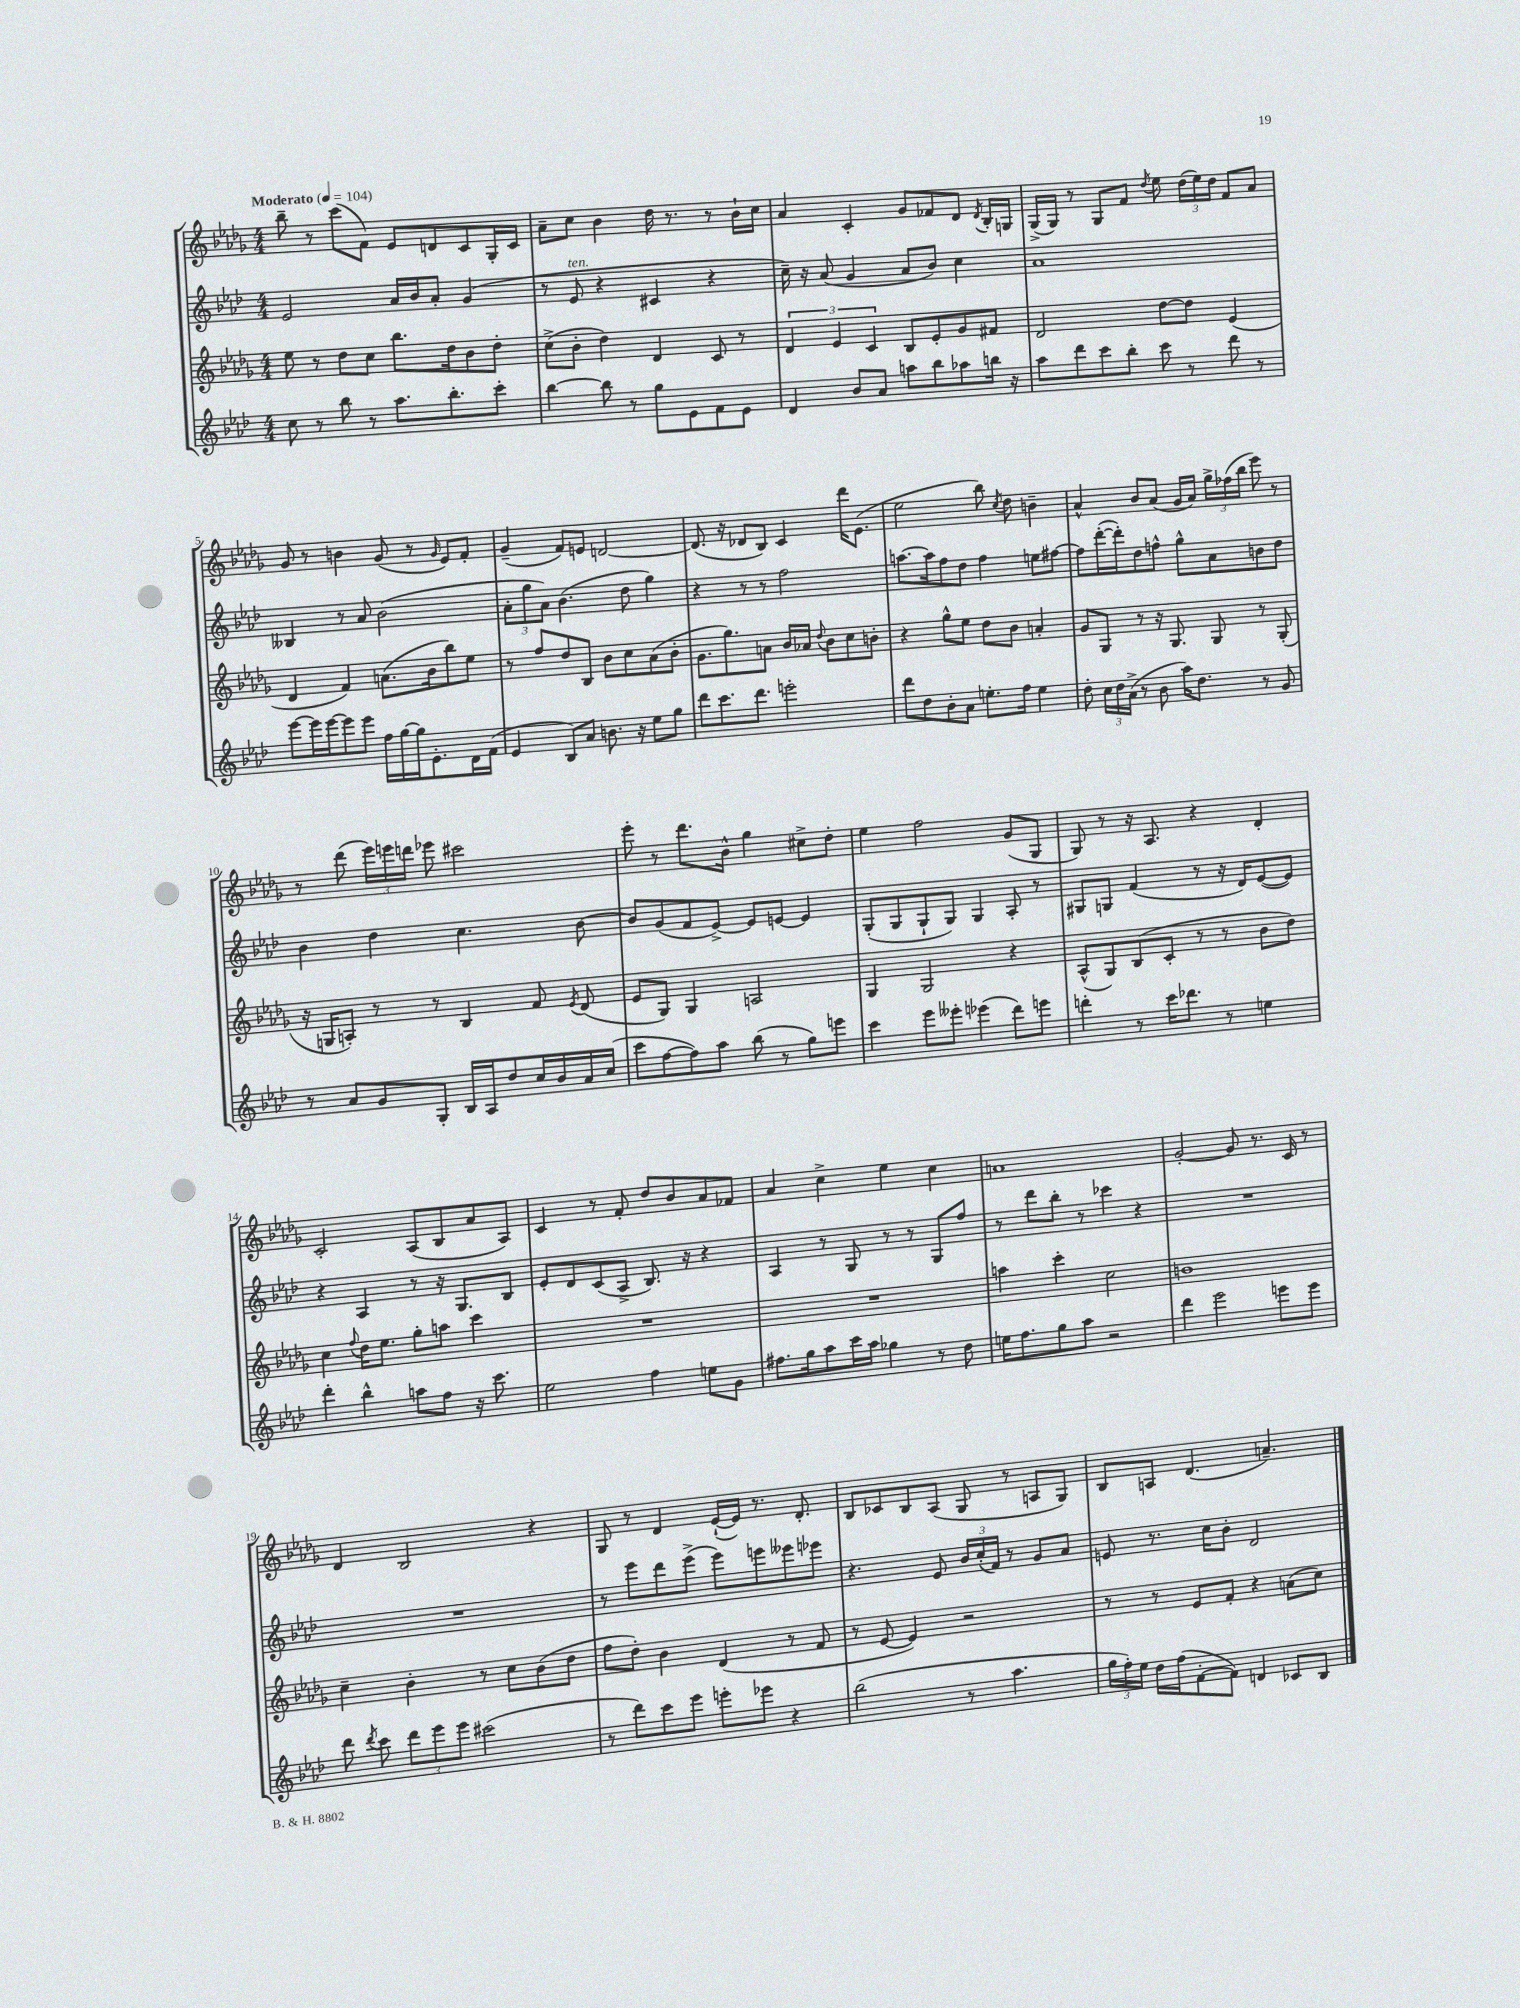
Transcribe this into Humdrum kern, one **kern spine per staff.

**kern	**kern	**kern	**kern
*staff4	*staff3	*staff2	*staff1
*clefG2	*clefG2	*clefG2	*clefG2
*k[b-e-a-d-]	*k[b-e-a-d-g-]	*k[b-e-a-d-]	*k[b-e-a-d-g-]
*M4/4	*M4/4	*M4/4	*M4/4
*MM104	*MM104	*MM104	*MM104
8cc\	8ee-\	2e-/	8bb-~\
8r	8r	.	8r
8bb-\	8dd-\L	.	(8ccc\L
8r	8cc\J	.	8f\J)
8.aa-\L	8.bb-\L	16a-/LL	8e-/L
.	.	16b-/J	.
.	.	8a-'/J	8d/
8.bb-'\	16dd-\k	.	.
.	8b-\	(4g/	8c/
8ccc'\J	8dd-'\J	.	16G-'/L
.	.	.	16c/JJ
=	=	=	=
[4bb-\	(8cc^\L	8r	8a-~\L
.	8b-'\J	8e-/	8cc\J
8bb-\]	4dd-\)	4r	4b-\
8r	.	.	.
8gg\L	4d-/	4c#/	16dd-\
.	.	.	8.r
8e-\	.	.	.
8f\	8c/	4r	8r
8e-\J	8r	.	16b-`\LL
.	.	.	16cc\JJ
=	=	=	=
4d-/	6d-/	16cc~\)	4a-/
.	.	16r	.
.	.	(8a-/	.
.	6e-/	.	.
8b-/L	.	4g/	4c'/
.	6c/	.	.
8a-/J	.	.	.
8aa\L	8B-/L	8a-/L	8g-/L
8bb-\	8e-'/	8b-/J)	8f-/
8aa-\	8g-/	4cc\	8d-/J
.	.	.	8qd-/
16bb\Jk	8f#/J	.	16B-'/LL
16r	.	.	16G/JJ
=	=	=	=
8aa-\L	2d-/	1a-	(16G-^/LL
.	.	.	16G-/JJ)
8ddd-\	.	.	8r
8ccc\	.	.	8G-/L
8bb-'\J	.	.	8f/J
.	.	.	8qdd-/
8ccc\	[8dd-\L	.	8ee-\
8r	8dd-\]J	.	(24dd-\LL
.	.	.	24ee-\)
.	.	.	24dd-\JJ
8ddd-\	(4e-/	.	8f/L
8r	.	.	8a-/J
=	=	=	=
[8eee-\L	4d-/	4B--/	8g-/
16eee-\]L	.	.	8r
[16eee-\J	.	.	.
8eee-\]	4f/)	8r	4b\
8eee-\J	.	8a-/	.
16ff\LL	(8.a\L	(2b-\	(8g-/
[16gg\	.	.	.
16gg\]J	.	.	8r
8.e-'\	16b-\k	.	.
.	.	.	16qqg-/
.	8bb-\)	.	8e-/L)
16d-\L	8ee-\J	.	8f'/J
(16f\JJ	.	.	.
=	=	=	=
4e-/	8r	12a-'\L	(4g-~/
.	.	12gg\	.
.	8ff/L	.	.
.	.	12a-\J)	.
8B-/L)	8dd-/	(4.b-\	8f/L)
8a-/J	8B-/J	.	8e/J
8.b\	8b-\L	.	[2d/
.	8cc\	8dd-\	.
16r	.	.	.
8ee-\L	(8a-\	4gg\)	.
8gg\J	8b-'\J	.	.
=	=	=	=
8ddd-\L	8.g-\L	4r	(8.d/]
8.ccc\	.	.	.
.	8.gg-\)	.	16r
.	.	8r	8d-/L
8.ddd-\J	.	.	.
.	8a\J	8r	8B-/J)
2eee'\	16b-/LL	2ff\	4c/
.	16a-/JJ	.	.
.	8qqdd-/	.	.
.	8b-\L	.	.
.	8cc\	.	16ddd-\LK
.	.	.	(8.e-\J
.	8b'\J	.	.
=	=	=	=
8ddd-\L	4r	[8.aa\L	2ee-\
8dd-\	.	.	.
.	.	16aa\]k	.
8b-'\	8gg-^^\L	8ff\	.
8a-\J	8ee-\J	8dd-\J	.
8.ee'\L	8dd-\L	4ff\	8bb-\)
.	.	.	8qcc/
.	8b-\J	.	8dd-\
16ff\Jk	.	.	.
4ee\	4a'/	8ee\L	4b~\
.	.	[8ff#\J	.
=	=	=	=
8dd-'\	8g-/L	8ff#\]L	4a-^^/
24cc\LL	8G-/J	([16ddd-'\L	.
24dd-\	.	.	.
.	.	16ddd-'\]J)	.
(24a-^\JJ	.	.	.
8r	8r	8dd-\	8b-/L
8b-\	16r	8ff^^\J	(8a-/J
.	8.G-/	.	.
16aa-\LK)	.	8gg^^\L	16g-/LL
8.dd-\J	.	.	16a-/JJ)
.	8G-/	8a-\	24gg-^\LL
.	.	.	(24ff-\
.	.	.	24bb-\JJ
8r	8r	8b\	8eee-\)
8g/	(8G-'/	8dd-\J	8r
=	=	=	=
8r	16r	4b-\	8r
.	16G/LK	.	.
8a-/L	8A'/J)	.	(8ddd-\
8g/	8r	4dd-\	24eee-\LL)
.	.	.	24eee\
.	.	.	24ddd\JJ
8G'/J	8r	.	8eee-\
16B-/LL	4B-/	4.cc\	2ccc#\
16A-/J	.	.	.
8dd-/	.	.	.
16cc/L	8f/	.	.
16b-/	.	.	.
.	8qe-/	.	.
16a-/	(8d-/	[8b-\	.
(16cc/JJ	.	.	.
=	=	=	=
8ccc\L	8e-/L	8b-/]L	8eee-'\
[8ff\	8G-/J)	(8g/	8r
8ff\])	4G-/	8f/	8.ddd-\L
8aa-\J	.	[8e-^/J)	.
.	.	.	16b-^^\Jk
(8bb-\	2A/	8e-/]L	4gg-\
8r	.	[8e/J	.
8gg\L)	.	4e/]	8cc#^\L
8eee\J	.	.	8dd-'\J
=	=	=	=
4ccc\	4G-/	(8G'/L	4ee-\
.	.	8G/	.
8eee-\L	2G-/	8G`/	2ff\
8eee--'\J	.	8G/J)	.
(4eee-\	.	4G/	.
8ddd-\L)	4r	8A-'/	(8g-/L
8eee\J	.	8r	8G-/J
=	=	=	=
4ddd'\	(8A-^^/L	8G#/L	8G-/)
.	8G-/)	8G/J	8r
8r	(8B-/	(4f/	16r
.	.	.	8.A-/
16ccc\LK	8c'/J	.	.
8.ddd-\J	.	.	.
.	8r	8r	4r
8r	8r	16r	.
.	.	16d-/LK)	.
4ee\	8b-\L	([8e-/	4d-'/
.	8dd-\J)	8e-/]J)	.
=	=	=	=
4ddd-'\	4cc\	4r	2c'/
.	8qqff/	.	.
4bb-^^\	16dd-\LK	4A-/	.
.	8.ee-\J	.	.
8aa\L	8gg-'\L	8r	(8A-/L
8ff\J	8aa\J	16r	8B-/
.	.	8.G/L	.
16r	4ccc\	.	8a-/
8.ccc\	.	.	.
.	.	8B-/J	8A-/J)
=	=	=	=
2ee-\	1r	8e-'/L	4c/
.	.	8d-/	.
.	.	(8c/	8r
.	.	8A-^/J	8f'/
4ff\	.	8.B-/)	8dd-/L
.	.	.	8b-/
.	.	16r	.
8ee\L	.	4r	8a-/
8g\J	.	.	8f-/J
=	=	=	=
8.ff#\L	1r	4A-/	4a-/
16gg\k	.	.	.
8aa-\	.	8r	4cc^\
16ccc\L	.	8G/	.
16aa-\JJ	.	.	.
4gg-\	.	8r	4ee-\
.	.	8r	.
8r	.	8G/L	4cc\
8dd-\	.	8ff/J	.
=	=	=	=
16ee\LK	4aa\	8r	1a
8.ff\	.	.	.
.	.	8ddd-\L	.
8gg\	4ccc'\	8bb-'\J	.
8aa-\J	.	8r	.
2r	2cc\	4ccc-\	.
.	.	4r	.
=	=	=	=
4ddd-\	1b	1r	[2g-'/
2eee-\	.	.	.
.	.	.	8g-/]
.	.	.	8.r
8eee\L	.	.	.
.	.	.	16c/
8eee\J	.	.	8r
=	=	=	=
8ddd-\	4cc~\	1r	4d-/
8qddd-/	.	.	.
8ccc\	.	.	.
12ddd-\L	4b-'\	.	2B-/
12eee-\	.	.	.
12eee-\J	.	.	.
(2ccc#\	8r	.	.
.	8cc\L	.	.
.	(8b-\	.	4r
.	8dd-\J	.	.
=	=	=	=
8r	8ff\L	8r	8G-/
8ddd-\L)	8dd-'\J)	8eee-\L	8r
8ccc\	4b-\	8ddd-\	4d-/
8eee-\J	.	(8eee-^\J	.
8eee'\L	(4d-/	8eee-\L)	([16e-`/LL
.	.	.	16e-/]JJ)
8eee-\J	.	8eee\	8.r
4r	8r	8eee--\	.
.	.	.	8.d-'/
.	8f/	8eee-\J	.
=	=	=	=
(2bb-\	8r	4.r	8B-/L
.	[8e-/	.	8c-/
.	4e-/])	.	8B-/
.	.	8e-/	(8A-/J
8r	2r	24b-/LL	8G-/
.	.	(24cc'/	.
.	.	24f/JJ)	.
4.aa-\	.	8r	8r
.	.	8g/L	8A/L
.	.	8a-/J	8G-/J)
=	=	=	=
24gg\LL	8r	8e/	8B-/L
24ff'\)	.	.	.
24ee-\JJ	.	.	.
16dd-\LL	8r	8.r	8A/J
(16ff\J	.	.	.
[8f'\	8e-/L	.	(4.d-/
.	.	16cc\LK	.
8f\]J)	8f'/J	8b-'\J	.
4d/	4r	2d-/	.
.	.	.	4.a~/)
8c-/L	(8a\L	.	.
8B-/J	8cc\J)	.	.
==	==	==	==
*-	*-	*-	*-
